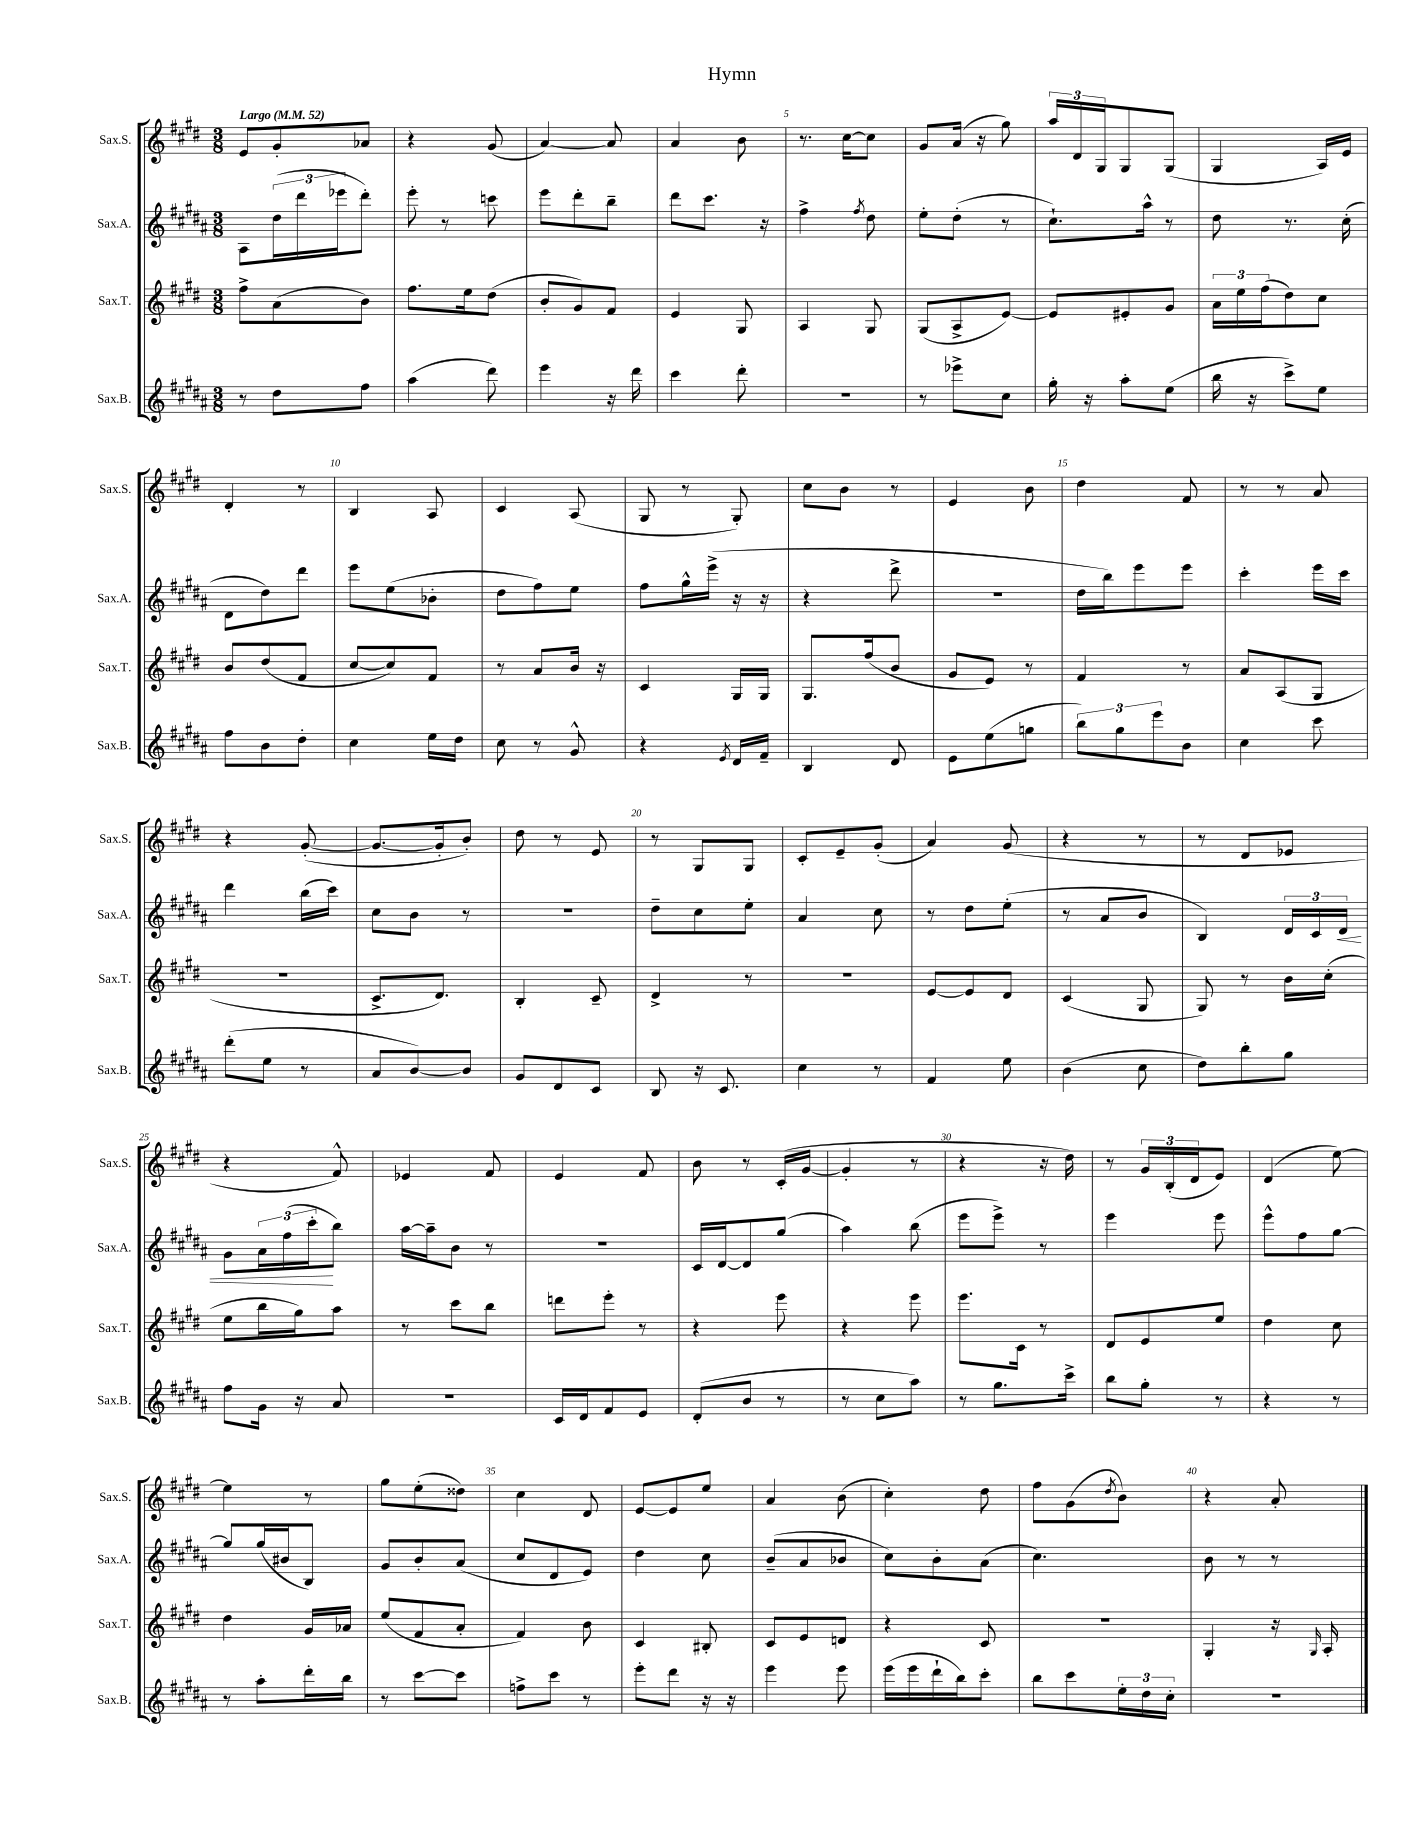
\header { title = "Hymn" }
<<
\new StaffGroup <<
\new Staff = "s0" \with { instrumentName = "Sax.S." shortInstrumentName = "Sax.S." } {
    \clef treble \key e \major \numericTimeSignature \time 3/8 \tempo "Largo" 4 = 52
    e'8 gis'8-. aes'8 |
    r4 gis'8( |
    a'4~) a'8 |
    a'4 b'8 |
    r8. cis''16~ cis''8 |
    gis'8 a'16( r16 gis''8) |
    \tuplet 3/2 { a''16 dis'16 gis16 } gis8 gis8( |
    gis4 a16) e'16 |
    dis'4-. r8 |
    b4 a8 |
    cis'4 a8( |
    gis8 r8 gis8-.) |
    cis''8 b'8 r8 |
    e'4 b'8 |
    dis''4 fis'8 |
    r8 r8 a'8 |
    r4 gis'8~-.( |
    gis'8.~ gis'16-. b'8-.) |
    dis''8 r8 e'8 |
    r8 gis8 gis8 |
    cis'8-. e'8-- gis'8-.( |
    a'4) gis'8( |
    r4 r8 |
    r8 dis'8 ees'8 |
    r4 fis'8-^) |
    ees'4 fis'8 |
    e'4 fis'8 |
    b'8 r8 cis'16-.( gis'16~ |
    gis'4-. r8 |
    r4 r16 dis''16) |
    r8 \tuplet 3/2 { gis'16 b16-.( dis'16 } e'8) |
    dis'4( e''8~) |
    e''4 r8 |
    gis''8 e''8-.( disis''8) |
    cis''4 dis'8 |
    e'8~ e'8 e''8 |
    a'4 b'8( |
    cis''4-.) dis''8 |
    fis''8 gis'8( \acciaccatura { dis''8 } b'8) |
    r4 a'8-. \bar "|." |
}
\new Staff = "s1" \with { instrumentName = "Sax.A." shortInstrumentName = "Sax.A." } {
    \clef treble \key b \major \numericTimeSignature \time 3/8
    ais8 \tuplet 3/2 { dis''16( dis'''16 ees'''16 } dis'''8-.) |
    e'''8-. r8 c'''8 |
    e'''8 dis'''8-. b''8-- |
    dis'''8 cis'''8. r16 |
    fis''4-> \acciaccatura { fis''8 } dis''8 |
    e''8-. dis''8-.( r8 |
    cis''8.-!) ais''16-^ r8 |
    dis''8 r8. cis''16-.( |
    dis'8 dis''8) dis'''8 |
    e'''8 e''8( bes'8-. |
    dis''8 fis''8) e''8 |
    fis''8 gis''16-^ e'''16->( r16 r16 |
    r4 dis'''8-> |
    R4. |
    dis''16 b''16) e'''8 e'''8 |
    cis'''4-. e'''16 cis'''16 |
    dis'''4 b''16( cis'''16) |
    cis''8 b'8 r8 |
    r4. |
    dis''8-- cis''8 e''8-. |
    ais'4 cis''8 |
    r8 dis''8 e''8-.( |
    r8 ais'8 b'8 |
    b4) \tuplet 3/2 { dis'16 cis'16 dis'16\< } |
    gis'8 \tuplet 3/2 { ais'16 fis''16( cis'''16-.\! } b''8) |
    ais''16~ ais''16-- b'8 r8 |
    R4. |
    cis'16 dis'16~ dis'8 gis''8( |
    ais''4) b''8( |
    e'''8 e'''8->) r8 |
    e'''4 e'''8 |
    e'''8-^ fis''8 gis''8~ |
    gis''8 gis''16( bis'16 b8) |
    gis'8 b'8-. ais'8( |
    cis''8 dis'8 e'8) |
    dis''4 cis''8 |
    b'8--( ais'8 bes'8 |
    cis''8) b'8-. ais'8( |
    cis''4.) |
    b'8 r8 r8 \bar "|." |
}
\new Staff = "s2" \with { instrumentName = "Sax.T." shortInstrumentName = "Sax.T." } {
    \clef treble \key e \major \numericTimeSignature \time 3/8
    fis''8-> a'8( b'8) |
    fis''8. e''16 dis''8( |
    b'8-. gis'8) fis'8 |
    e'4 gis8 |
    a4 gis8 |
    gis8( a8-> e'8~) |
    e'8 eis'8-. gis'8 |
    \tuplet 3/2 { a'16 e''16 fis''16( } dis''8) cis''8 |
    b'8 dis''8( fis'8 |
    cis''8~ cis''8) fis'8 |
    r8 a'8 b'16 r16 |
    cis'4 gis16 gis16 |
    gis8. fis''16( b'8 |
    gis'8 e'8) r8 |
    fis'4 r8 |
    a'8 a8( gis8 |
    R4. |
    cis'8.-> dis'8.) |
    b4-. cis'8-- |
    dis'4-> r8 |
    R4. |
    e'8~ e'8 dis'8 |
    cis'4( gis8 |
    gis8) r8 b'16 cis''16-.( |
    e''8 b''16 gis''16) a''8 |
    r8 cis'''8 b''8 |
    d'''8 e'''8-. r8 |
    r4 e'''8 |
    r4 e'''8 |
    e'''8. cis'16 r8 |
    dis'8 e'8 e''8 |
    dis''4 cis''8 |
    dis''4 gis'16 aes'16 |
    e''8( fis'8 a'8-. |
    fis'4) b'8 |
    cis'4 bis8-. |
    cis'8 e'8 d'8 |
    r4 cis'8 |
    R4. |
    gis4-. r16 \grace { gis16 } a16-. \bar "|." |
}
\new Staff = "s3" \with { instrumentName = "Sax.B." shortInstrumentName = "Sax.B." } {
    \clef treble \key b \major \numericTimeSignature \time 3/8
    r8 dis''8 fis''8 |
    ais''4( dis'''8) |
    e'''4 r16 dis'''16 |
    cis'''4 dis'''8-. |
    R4. |
    r8 ees'''8-> cis''8 |
    gis''16-. r16 ais''8-. e''8( |
    b''16 r16 cis'''8->) e''8 |
    fis''8 b'8 dis''8-. |
    cis''4 e''16 dis''16 |
    cis''8 r8 gis'8-^ |
    r4 \acciaccatura { e'8 } dis'16 fis'16-- |
    b4 dis'8 |
    e'8 e''8( g''8 |
    \tuplet 3/2 { b''8) gis''8 e'''8 } b'8 |
    cis''4 cis'''8 |
    dis'''8-.( e''8 r8 |
    ais'8 b'8~) b'8 |
    gis'8 dis'8 cis'8 |
    b8 r16 cis'8. |
    cis''4 r8 |
    fis'4 e''8 |
    b'4( cis''8 |
    dis''8) b''8-. gis''8 |
    fis''8 gis'16 r16 ais'8 |
    R4. |
    cis'16 dis'16 fis'8 e'8 |
    dis'8-.( b'8 r8 |
    r8 cis''8 ais''8) |
    r8 gis''8. cis'''16-> |
    b''8 gis''8-. r8 |
    r4 r8 |
    r8 ais''8-. dis'''16-. b''16 |
    r8 cis'''8~ cis'''8 |
    f''8-> cis'''8 r8 |
    e'''8-. dis'''8 r16 r16 |
    e'''4 e'''8 |
    e'''16( e'''16 dis'''16-! b''16) cis'''8-. |
    b''8 cis'''8 \tuplet 3/2 { e''16-. dis''16 cis''16-. } |
    R4. \bar "|." |
}
>>
>>
\layout { \context { \Score \override BarNumber.break-visibility = ##(#f #t #t) barNumberVisibility = #(every-nth-bar-number-visible 5) } }
